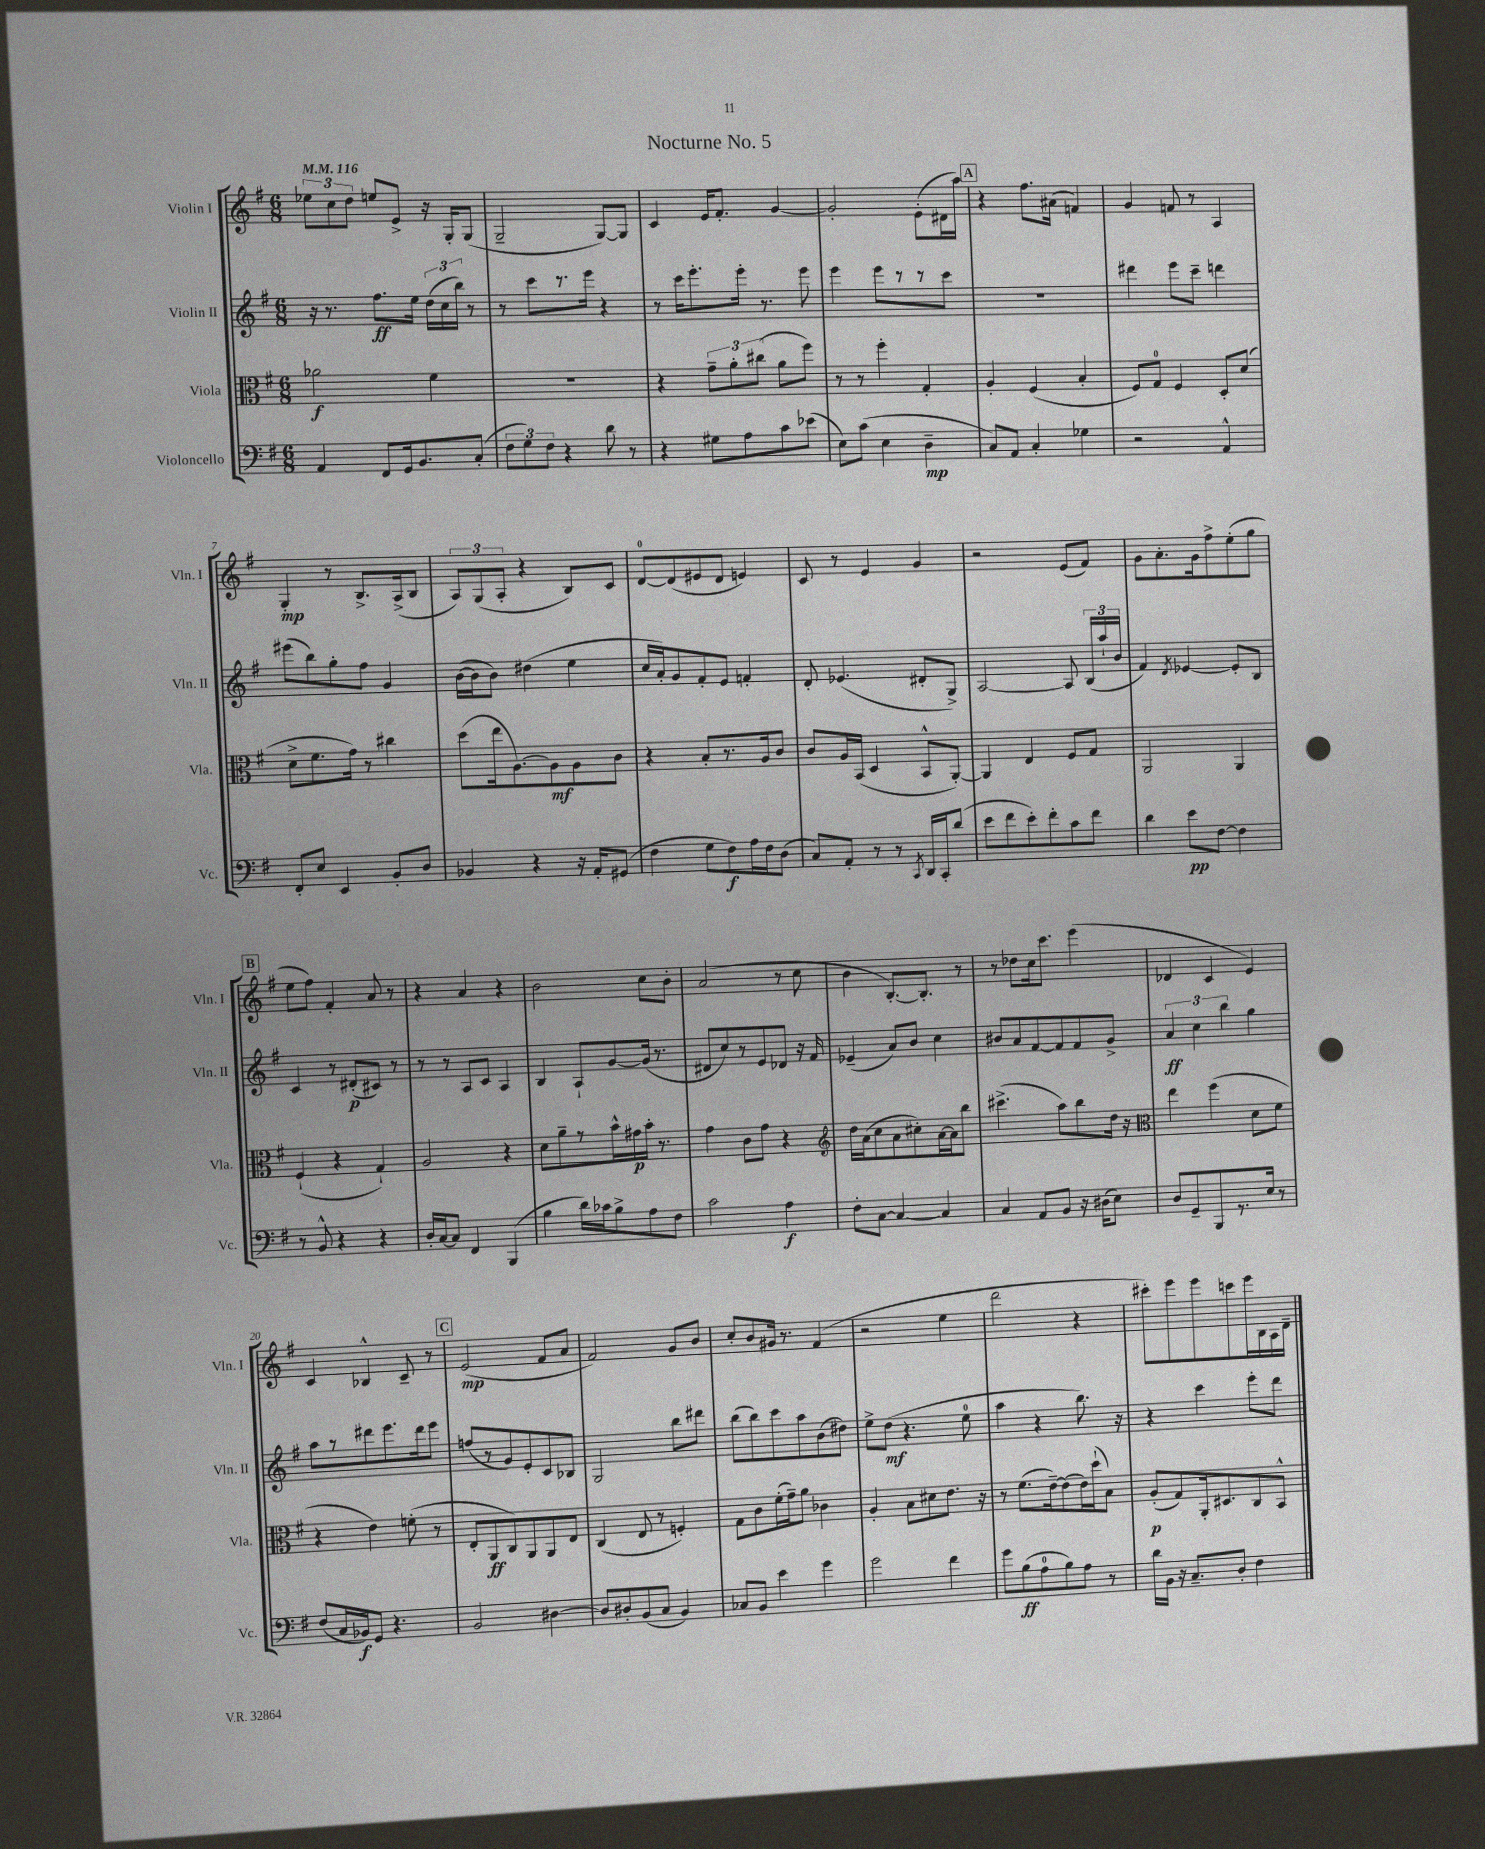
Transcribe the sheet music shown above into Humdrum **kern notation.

**kern	**dynam	**kern	**dynam	**kern	**dynam	**kern	**dynam
*part4	*part4	*part3	*part3	*part2	*part2	*part1	*part1
*staff4	*staff4	*staff3	*staff3	*staff2	*staff2	*staff1	*staff1
*I"Violoncello	*	*I"Viola	*	*I"Violin II	*	*I"Violin I	*
*I'Vc.	*	*I'Vla.	*	*I'Vln. II	*	*I'Vln. I	*
*clefF4	*	*clefC3	*	*clefG2	*	*clefG2	*
*k[f#]	*	*k[f#]	*	*k[f#]	*	*k[f#]	*
*M6/8	*	*M6/8	*	*M6/8	*	*M6/8	*
*MM116	*	*MM116	*	*MM116	*	*MM116	*
=1	=1	=1	=1	=1	=1	=1	=1
4AA/	.	2a-X\	f	16r	.	12ee-X\L	.
.	.	.	.	8.r	.	.	.
.	.	.	.	.	.	12cc\	.
.	.	.	.	.	.	12dd\J	.
8FF#/L	.	.	.	8.ff#\L	ff	8een/L	.
16GG/k	.	.	.	.	.	8e^/J	.
8.BB/	.	.	.	16ee\Jk	.	.	.
.	.	4f#\	.	(24dd\LL	.	16r	.
.	.	.	.	24cc\	.	.	.
.	.	.	.	.	.	16G'/KL	.
.	.	.	.	24bb\JJ)	.	.	.
(8C'/J	.	.	.	8r	.	(8G/J	.
=2	=2	=2	=2	=2	=2	=2	=2
12F#\L	.	2.r	.	8r	.	2G~/	.
12G\)	.	.	.	.	.	.	.
.	.	.	.	8ccc\L	.	.	.
12F#\J	.	.	.	.	.	.	.
4r	.	.	.	8.r	.	.	.
.	.	.	.	16eee\Jk	.	.	.
8d\	.	.	.	4r	.	[8G/L)	.
8r	.	.	.	.	.	8G/J]	.
=3	=3	=3	=3	=3	=3	=3	=3
4r	.	4r	.	8r	.	4c/	.
.	.	.	.	16ccc\KL	.	.	.
.	.	.	.	8.eee'\	.	.	.
8G#X\L	.	12g~\L	.	.	.	16e/KL	.
.	.	.	.	.	.	8.f#'/J	.
.	.	12a'\	.	.	.	.	.
8A\	.	.	.	16eee'\Jk	.	.	.
.	.	(12cc#X\J	.	.	.	.	.
.	.	.	.	8.r	.	.	.
8c\	.	8a\L	.	.	.	[4g/	.
(8e-X\J	.	8ff#\J)	.	8eee\	.	.	.
=4	=4	=4	=4	=4	=4	=4	=4
8E\L)	.	8r	.	4eee\	.	2g'/]	.
(8c\J	.	8r	.	.	.	.	.
4E\	.	4ff#'\	.	8eee\L	.	.	.
.	.	.	.	8r	.	.	.
4D~\	mp	4G'/	.	8r	.	(8e'\L	.
.	.	.	.	8ccc\J	.	16d#X\L	.
.	.	.	.	.	.	16aa\JJ)	.
!!LO:REH:place=s1:t=A
=5	=5	=5	=5	=5	=5	=5	=5
8C/L)	.	4A'/	.	2.r	.	4r	.
8AA/J	.	.	.	.	.	.	.
4C'/	.	(4F#/	.	.	.	8.ff#\L	.
.	.	.	.	.	.	(16a#X\Jk	.
4G-X\	.	4B'/	.	.	.	4fn/)	.
=6	=6	=6	=6	=6	=6	=6	=6
2r	.	8F#/L)	.	4ddd#X\	.	4g/	.
.	.	8G/J	.	.	.	.	.
.	.	4F#/	.	8eee\L	.	8fn/	.
.	.	.	.	8ccc~\J	.	8r	.
4AA^^/	.	8D'/L	.	4dddn\	.	4A/	.
.	.	(8d/J	.	.	.	.	.
!!LO:LB:g=z
=7	=7	=7	=7	=7	=7	=7	=7
8FF#'/L	.	8d^\L	.	(8eee#X\L	.	4G'/	mp
8E/J	.	8.f#\	.	8bb\)	.	.	.
4EE/	.	.	.	8gg'\	.	8r	.
.	.	16g\Jk)	.	.	.	.	.
.	.	8r	.	8ff#\J	.	8.B^/L	.
8BB'/L	.	4cc#X\	.	4g/	.	.	.
.	.	.	.	.	.	(16A^/k	.
8D/J	.	.	.	.	.	8B/J	.
=8	=8	=8	=8	=8	=8	=8	=8
4BB-X/	.	(8dd\L	.	([16b\LL	.	12A/L)	.
.	.	.	.	16b\J]	.	.	.
.	.	.	.	.	.	(12G/	.
.	.	16ee\k	.	8b\J)	.	.	.
.	.	.	.	.	.	12A'/J	.
.	.	[8.A\)	.	.	.	.	.
4r	.	.	.	(4dd#X\	.	4r	.
.	.	8A\]	mf	.	.	.	.
16r	.	8A\	.	4ee\	.	8B/L)	.
16AA'/KL	.	.	.	.	.	.	.
(8GG#X/J	.	8c\J	.	.	.	8c/J	.
=9	=9	=9	=9	=9	=9	=9	=9
4F#\	.	4r	.	16cc/LL	.	[8d/L	.
.	.	.	.	16a'/J)	.	.	.
.	.	.	.	8g/	.	(8d/]	.
8G\L	.	8B'/L	.	8f#'/	.	8e#X/	.
8F#\)	f	8.r	.	8e/J	.	8d/J	.
16A\L	.	.	.	4fn'/	.	4en/)	.
16F#\J	.	16A/k	.	.	.	.	.
(8D\J	.	8c/J	.	.	.	.	.
=10	=10	=10	=10	=10	=10	=10	=10
8C/L)	.	8c/L	.	8d'/	.	8c/	.
8AA'/J	.	16A/L	.	(4.e-X/	.	8r	.
.	.	(16BB/JJ	.	.	.	.	.
8r	.	4D/	.	.	.	4e/	.
8r	.	.	.	.	.	.	.
8qCC/	.	.	.	.	.	.	.
16DD/LL	.	8BB^^/L	.	8d#X'/L	.	4g/	.
16CC'/J	.	.	.	.	.	.	.
(8d/J	.	[8AA'/J)	.	8G^/J)	.	.	.
=11	=11	=11	=11	=11	=11	=11	=11
8e\L	.	4AA/]	.	[2A/	.	2r	.
8f#\	.	.	.	.	.	.	.
8e'\)	.	4E/	.	.	.	.	.
8f#'\	.	.	.	.	.	.	.
8c\	.	8F#/L	.	8A/]	.	(8e/L	.
8f#\J	.	8G/J	.	(24B/LL	.	8f#/J)	.
.	.	.	.	24aa`/	.	.	.
.	.	.	.	24b/JJ	.	.	.
=12	=12	=12	=12	=12	=12	=12	=12
4d\	.	2AA/	.	4f#/)	.	8g\L	.
.	.	.	.	.	.	8.a'\	.
.	.	.	.	8qd/	.	.	.
8e\L	pp	.	.	[4e-X/	.	.	.
.	.	.	.	.	.	16g\k	.
[8F#\J	.	.	.	.	.	8ff#^\	.
4F#\]	.	4AA/	.	8e-'/L]	.	(8ee'\	.
.	.	.	.	8B/J	.	8gg\J	.
!!LO:LB:g=z
!!LO:REH:place=s1:t=B
=13	=13	=13	=13	=13	=13	=13	=13
8r	.	(4F#`/	.	4c/	.	8ee\L	.
8BB^^/	.	.	.	.	.	8ff#\J)	.
4r	.	4r	.	8r	.	4f#'/	.
.	.	.	.	(8d#X'/L	p	.	.
4r	.	4G`/)	.	8c#X/J)	.	8a/	.
.	.	.	.	8r	.	8r	.
=14	=14	=14	=14	=14	=14	=14	=14
16D'/LL	.	2A/	.	8r	.	4r	.
[16C/J	.	.	.	.	.	.	.
8C/J]	.	.	.	8r	.	.	.
4FF#/	.	.	.	8A/L	.	4a/	.
.	.	.	.	8c/J	.	.	.
(4BBB/	.	4r	.	4A/	.	4r	.
=15	=15	=15	=15	=15	=15	=15	=15
4B\	.	8d\L	.	4B/	.	2b\	.
.	.	8a~\	.	.	.	.	.
16d\LL)	.	8r	.	8A`/L	.	.	.
16c-X\J	.	.	.	.	.	.	.
8B^\	.	16b^^\L	.	[8g/	.	.	.
.	.	16g#X\	p	.	.	.	.
8A\	.	16b'\JJ	.	(16g/Jk]	.	8cc\L	.
.	.	8.r	.	8.r	.	.	.
8F#\J	.	.	.	.	.	8b'\J	.
=16	=16	=16	=16	=16	=16	=16	=16
2c\	.	4g\	.	8d#X/L	.	(2a/	.
.	.	.	.	8cc/)	.	.	.
.	.	8c\L	.	8r	.	.	.
.	.	8g\J	.	8e/	.	.	.
4A\	f	4r	.	8d-X/J	.	8r	.
.	.	.	.	16r	.	8cc\	.
.	.	.	.	16f#/	.	.	.
=17	=17	=17	=17	=17	=17	=17	=17
*	*	*clefG2	*	*	*	*	*
8F#'\L	.	16dd\LL	.	(4e-X~/	.	4b\	.
.	.	(16a\J	.	.	.	.	.
[8C\J	.	8cc\	.	.	.	.	.
4C/_	.	8a\	.	8a/L)	.	[8.B'/L)	.
.	.	8cc#X'\)	.	8b/J	.	.	.
.	.	.	.	.	.	8.B'/J]	.
4C/]	.	[16a\L	.	4cc\	.	.	.
.	.	16a\J]	.	.	.	.	.
.	.	8bb\J	.	.	.	8r	.
=18	=18	=18	=18	=18	=18	=18	=18
4C/	.	(4.ccc#X^\	.	8b#X/L	.	8r	.
.	.	.	.	8a/	.	8dd-X\L	.
8AA/L	.	.	.	[8f#/	.	16cc\k	.
.	.	.	.	.	.	8.ccc\J	.
8BB/J	.	8aa\L)	.	8f#/]	.	.	.
16r	.	8bb\	.	8f#/	.	(4eee\	.
(16D#X\KL	.	.	.	.	.	.	.
8E\J)	.	16dd\Jk	.	8g^/J	.	.	.
.	.	16r	.	.	.	.	.
=19	=19	=19	=19	=19	=19	=19	=19
*	*	*clefC3	*	*	*	*	*
8D/L	.	4ee\	.	6a/	ff	4d-X/	.
8GG~/	.	.	.	.	.	.	.
.	.	.	.	6cc\	.	.	.
8BBB/	.	(4ff#\	.	.	.	4c/	.
.	.	.	.	6bb\	.	.	.
8.r	.	.	.	.	.	.	.
.	.	8d\L	.	4gg\	.	4e/)	.
16E/Jk	.	.	.	.	.	.	.
8r	.	8f#\J	.	.	.	.	.
!!LO:LB:g=z
=20	=20	=20	=20	=20	=20	=20	=20
(8F#/L	.	4r	.	8aa\L	.	4c/	.
16C/L	.	.	.	8r	.	.	.
16BB-X/J)	f	.	.	.	.	.	.
8GG/J	.	4e\)	.	8ddd#X\	.	4B-X^^/	.
4.r	.	.	.	8.eee\	.	.	.
.	.	(8fn'\	.	.	.	8c~/	.
.	.	.	.	16ddd#\k	.	.	.
.	.	8r	.	8eee\J	.	8r	.
!!LO:REH:place=s1:t=C
=21	=21	=21	=21	=21	=21	=21	=21
2BB/	.	8E'/L	.	(8ffn/L	.	(2e/	mp
.	.	8AA/	ff	8r	.	.	.
.	.	8C/)	.	8g/)	.	.	.
.	.	8AA/	.	8e'/	.	.	.
[4D#X\	.	8AA/	.	8c/	.	8f#/L	.
.	.	8E/J	.	8B-X/J	.	8a/J	.
=22	=22	=22	=22	=22	=22	=22	=22
8D#/L]	.	(4C/	.	2G/	.	2f#/)	.
8D#X'/	.	.	.	.	.	.	.
(8BB/	.	8E/	.	.	.	.	.
8C/J	.	8r	.	.	.	.	.
4BB/)	.	4Fn'/)	.	8bb\L	.	8g/L	.
.	.	.	.	8ddd#X\J	.	8b/J	.
=23	=23	=23	=23	=23	=23	=23	=23
8C-X/L	.	8G\L	.	(8bb\L	.	8cc'/L	.
8BB/J	.	8c\	.	8bb\)	.	8b/	.
4e\	.	(16f#'\L	.	8ccc\	.	16g#X/Jk	.
.	.	16g~\J)	.	.	.	8.r	.
.	.	8a\J	.	8aa\	.	.	.
4g\	.	4c-X\	.	(8b\	.	(4f#/	.
.	.	.	.	8dd#X\J)	.	.	.
=24	=24	=24	=24	=24	=24	=24	=24
2g\	.	4A'/	.	8ee^\L	.	2r	.
.	.	.	.	(8dd\J	mf	.	.
.	.	8B\L	.	4.r	.	.	.
.	.	8d#X\	.	.	.	.	.
4f#\	.	8.e\J	.	.	.	4ee\	.
.	.	.	.	8ee\	.	.	.
.	.	16r	.	.	.	.	.
=25	=25	=25	=25	=25	=25	=25	=25
8g\L	.	8r	.	4aa\	.	2ddd\	.
(8B\	ff	(8.f#\L	.	.	.	.	.
8A\	.	.	.	4r	.	.	.
.	.	[16e~\k)	.	.	.	.	.
8B\)	.	(8e\]	.	.	.	.	.
8A\J	.	16e\L)	.	8.bb\)	.	4r	.
.	.	(16dd`\J	.	.	.	.	.
8r	.	8B\J)	.	.	.	.	.
.	.	.	.	16r	.	.	.
=26	=26	=26	=26	=26	=26	=26	=26
16d\LL	.	(8A'/L	p	4r	.	8ccc#X'\L)	.
16BB\JJ	.	.	.	.	.	.	.
16r	.	8G/)	.	.	.	8eee\	.
8.C~/L	.	.	.	.	.	.	.
.	.	16AA'/k	.	4ccc\	.	8eee\	.
.	.	8.D#X/	.	.	.	.	.
8D'/J	.	.	.	.	.	8cccn\	.
4F#\	.	8C/	.	8eee'\L	.	16eee\L	.
.	.	.	.	.	.	16B\	.
.	.	8BB^^/J	.	8ddd\J	.	16A\	.
.	.	.	.	.	.	16d~\JJ	.
==	==	==	==	==	==	==	==
*-	*-	*-	*-	*-	*-	*-	*-
